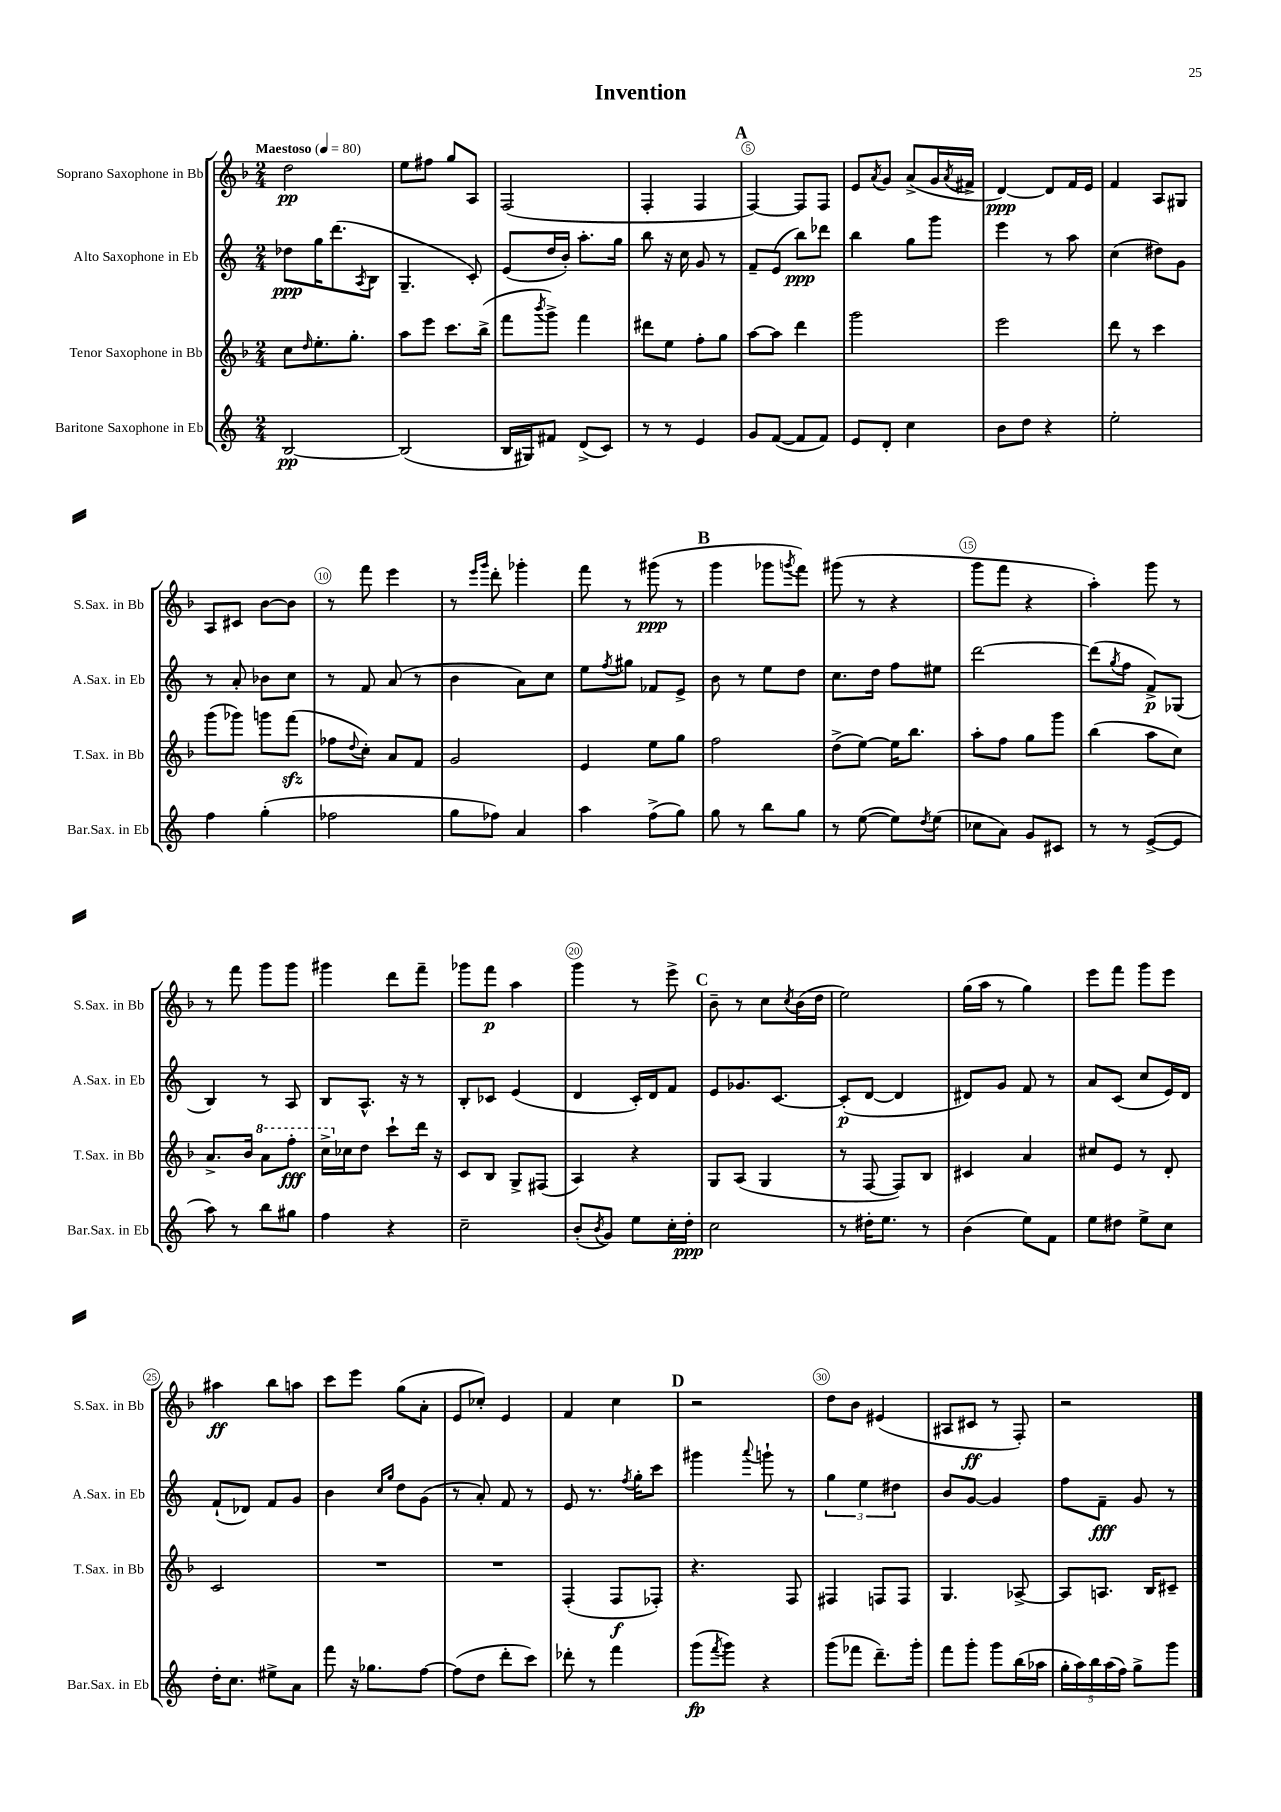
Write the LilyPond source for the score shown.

\header { title = "Invention" }
<<
\new StaffGroup <<
\new Staff = "s0" \with { instrumentName = "Soprano Saxophone in Bb" shortInstrumentName = "S.Sax. in Bb" } {
    \clef treble \key f \major \numericTimeSignature \time 2/4 \tempo "Maestoso" 4 = 80
    d''2\pp |
    e''8 fis''8 g''8 a8 |
    f2( |
    f4-. f4 |
    \mark \markup { \bold "A" } f4~) f8 f8 |
    e'8 \acciaccatura { a'8 } g'8 a'8->( g'16 \acciaccatura { a'8 } fis'16-> |
    d'4~\ppp) d'8 f'16 e'16 |
    f'4 a8 gis8 |
    a8 cis'8 bes'8~ bes'8 |
    r8 f'''8 e'''4 |
    r8 \grace { e'''16 g'''16 } d'''8-. ges'''4-. |
    f'''8 r8 gis'''8\ppp( r8 |
    \mark \markup { \bold "B" } g'''4 ges'''8 \acciaccatura { g'''8 } f'''8) |
    gis'''8( r8 r4 |
    g'''8 f'''8 r4 |
    a''4-.) g'''8 r8 |
    r8 f'''8 g'''8 g'''8 |
    gis'''4 d'''8 f'''8-- |
    ges'''8 f'''8\p a''4 |
    g'''4 r8 e'''8-> |
    \mark \markup { \bold "C" } bes'8-- r8 c''8 \acciaccatura { c''8 } bes'16( d''16 |
    e''2) |
    g''16( a''16 r8 g''4) |
    e'''8 f'''8 g'''8 e'''8 |
    ais''4\ff bes''8 a''8 |
    c'''8 e'''8 g''8( a'8-. |
    e'8 ces''8-.) e'4 |
    f'4 c''4 |
    \mark \markup { \bold "D" } r2 |
    d''8 bes'8 eis'4( |
    ais8 cis'8\ff r8 f8-.) |
    r2 \bar "|." |
}
\new Staff = "s1" \with { instrumentName = "Alto Saxophone in Eb" shortInstrumentName = "A.Sax. in Eb" } {
    \clef treble \key c \major \numericTimeSignature \time 2/4
    des''8\ppp g''16 d'''8.( \acciaccatura { a8 } b8 |
    g4.-- c'8-.) |
    e'8( d''16 b'16-.) a''8.-. g''16 |
    b''8 r16 c''16 g'8 r8 |
    \mark \markup { \bold "A" } f'8-- e'8( b''8\ppp) des'''8 |
    b''4 g''8 g'''8 |
    e'''4 r8 a''8 |
    c''4( dis''8) g'8 |
    r8 a'8-. bes'8 c''8 |
    r8 f'8 a'8( r8 |
    b'4 a'8) c''8 |
    e''8 \acciaccatura { f''8 } gis''8 fes'8 e'8-> |
    \mark \markup { \bold "B" } b'8 r8 e''8 d''8 |
    c''8. d''16 f''8 eis''8 |
    d'''2~ |
    d'''8( \acciaccatura { g''8 } f''8 f'8->\p) ges8( |
    b4) r8 a8 |
    b8 a8.-^ r16 r8 |
    b8-. ces'8 e'4( |
    d'4 c'16-.) d'16 f'8 |
    \mark \markup { \bold "C" } e'8 ges'8. c'8.~ |
    c'8-.\p( d'8~ d'4 |
    dis'8) g'8 f'8 r8 |
    a'8 c'8( c''8 e'16) d'16 |
    f'8-!( des'8) f'8 g'8 |
    b'4 \grace { c''16 g''16 } d''8 g'8( |
    r8 a'8-.) f'8 r8 |
    e'8 r8. \acciaccatura { f''8 } g''16-. c'''8 |
    \mark \markup { \bold "D" } gis'''4 \appoggiatura { a'''8 } g'''8-! r8 |
    \tuplet 3/2 { g''4 e''4 dis''4 } |
    b'8 g'8~ g'4 |
    f''8 f'8--\fff g'8 r8 \bar "|." |
}
\new Staff = "s2" \with { instrumentName = "Tenor Saxophone in Bb" shortInstrumentName = "T.Sax. in Bb" } {
    \clef treble \key f \major \numericTimeSignature \time 2/4
    c''8 \grace { d''16 } e''8.-. g''8.-. |
    a''8 e'''8 c'''8. bes''16->( |
    f'''8 \acciaccatura { bes'''8 } g'''8->) f'''4 |
    dis'''8 e''8 f''8-. g''8 |
    \mark \markup { \bold "A" } a''8~ a''8 d'''4 |
    g'''2 |
    e'''2 |
    d'''8 r8 c'''4 |
    g'''8( ges'''8) g'''8 f'''8\sfz( |
    fes''8 \appoggiatura { d''8 } c''8-.) a'8 f'8 |
    g'2 |
    e'4 e''8 g''8 |
    \mark \markup { \bold "B" } f''2 |
    d''8->( e''8~) e''16 bes''8. |
    a''8-. f''8 g''8 g'''8 |
    bes''4( a''8 c''8) |
    a'8.-> bes'16 \ottava #1 a''8 f'''8-.\fff |
    c'''16-> \ottava #0 ces''16 d''8 c'''8-! d'''16 r16 |
    c'8 bes8 g8-> fis8( |
    a4) r4 |
    \mark \markup { \bold "C" } g8 a8( g4 |
    r8 f8~ f8) bes8 |
    cis'4 a'4 |
    cis''8 e'8 r8 d'8-. |
    c'2 |
    R2 |
    R2 |
    f4-.( f8\f fes8-.) |
    \mark \markup { \bold "D" } r4. f8 |
    fis4 f8 f8 |
    g4. aes8~-> |
    aes8 a8. bes16 cis'8-- \bar "|." |
}
\new Staff = "s3" \with { instrumentName = "Baritone Saxophone in Eb" shortInstrumentName = "Bar.Sax. in Eb" } {
    \clef treble \key c \major \numericTimeSignature \time 2/4
    b2~\pp |
    b2( |
    b16 gis16) fis'8 d'8->( c'8) |
    r8 r8 e'4 |
    \mark \markup { \bold "A" } g'8 f'8~( f'8 f'8) |
    e'8 d'8-. c''4 |
    b'8 d''8 r4 |
    e''2-. |
    f''4 g''4-.( |
    fes''2 |
    g''8 fes''8) a'4 |
    a''4 f''8->( g''8) |
    \mark \markup { \bold "B" } g''8 r8 b''8 g''8 |
    r8 e''8~( e''8) \acciaccatura { d''8 } e''8( |
    ces''8 a'8) g'8 cis'8 |
    r8 r8 e'8~->( e'8 |
    a''8) r8 b''8 gis''8 |
    f''4 r4 |
    c''2-- |
    b'8-.( \acciaccatura { b'8 } g'8) e''8 c''16-. d''16-.\ppp |
    \mark \markup { \bold "C" } c''2 |
    r8 dis''16-. e''8. r8 |
    b'4( e''8) f'8 |
    e''8 dis''8 e''8-> c''8 |
    d''16-. c''8. eis''8-> a'8 |
    f'''8 r16 ges''8. f''8~ |
    f''8( d''8 d'''8-. c'''8) |
    des'''8-. r8 f'''4 |
    \mark \markup { \bold "D" } g'''8\fp( \acciaccatura { f'''8 } g'''8) r4 |
    g'''8( fes'''8 d'''8.--) g'''16-. |
    f'''8 g'''8-. g'''8 b''16( aes''16 |
    \tuplet 5/4 { g''16-. a''16) b''16 a''16( f''16) } g''8-> g'''8 \bar "|." |
}
>>
>>
\layout { \context { \Score \override BarNumber.break-visibility = ##(#f #t #t) barNumberVisibility = #(every-nth-bar-number-visible 5) \override BarNumber.stencil = #(make-stencil-circler 0.1 0.3 ly:text-interface::print) } }
